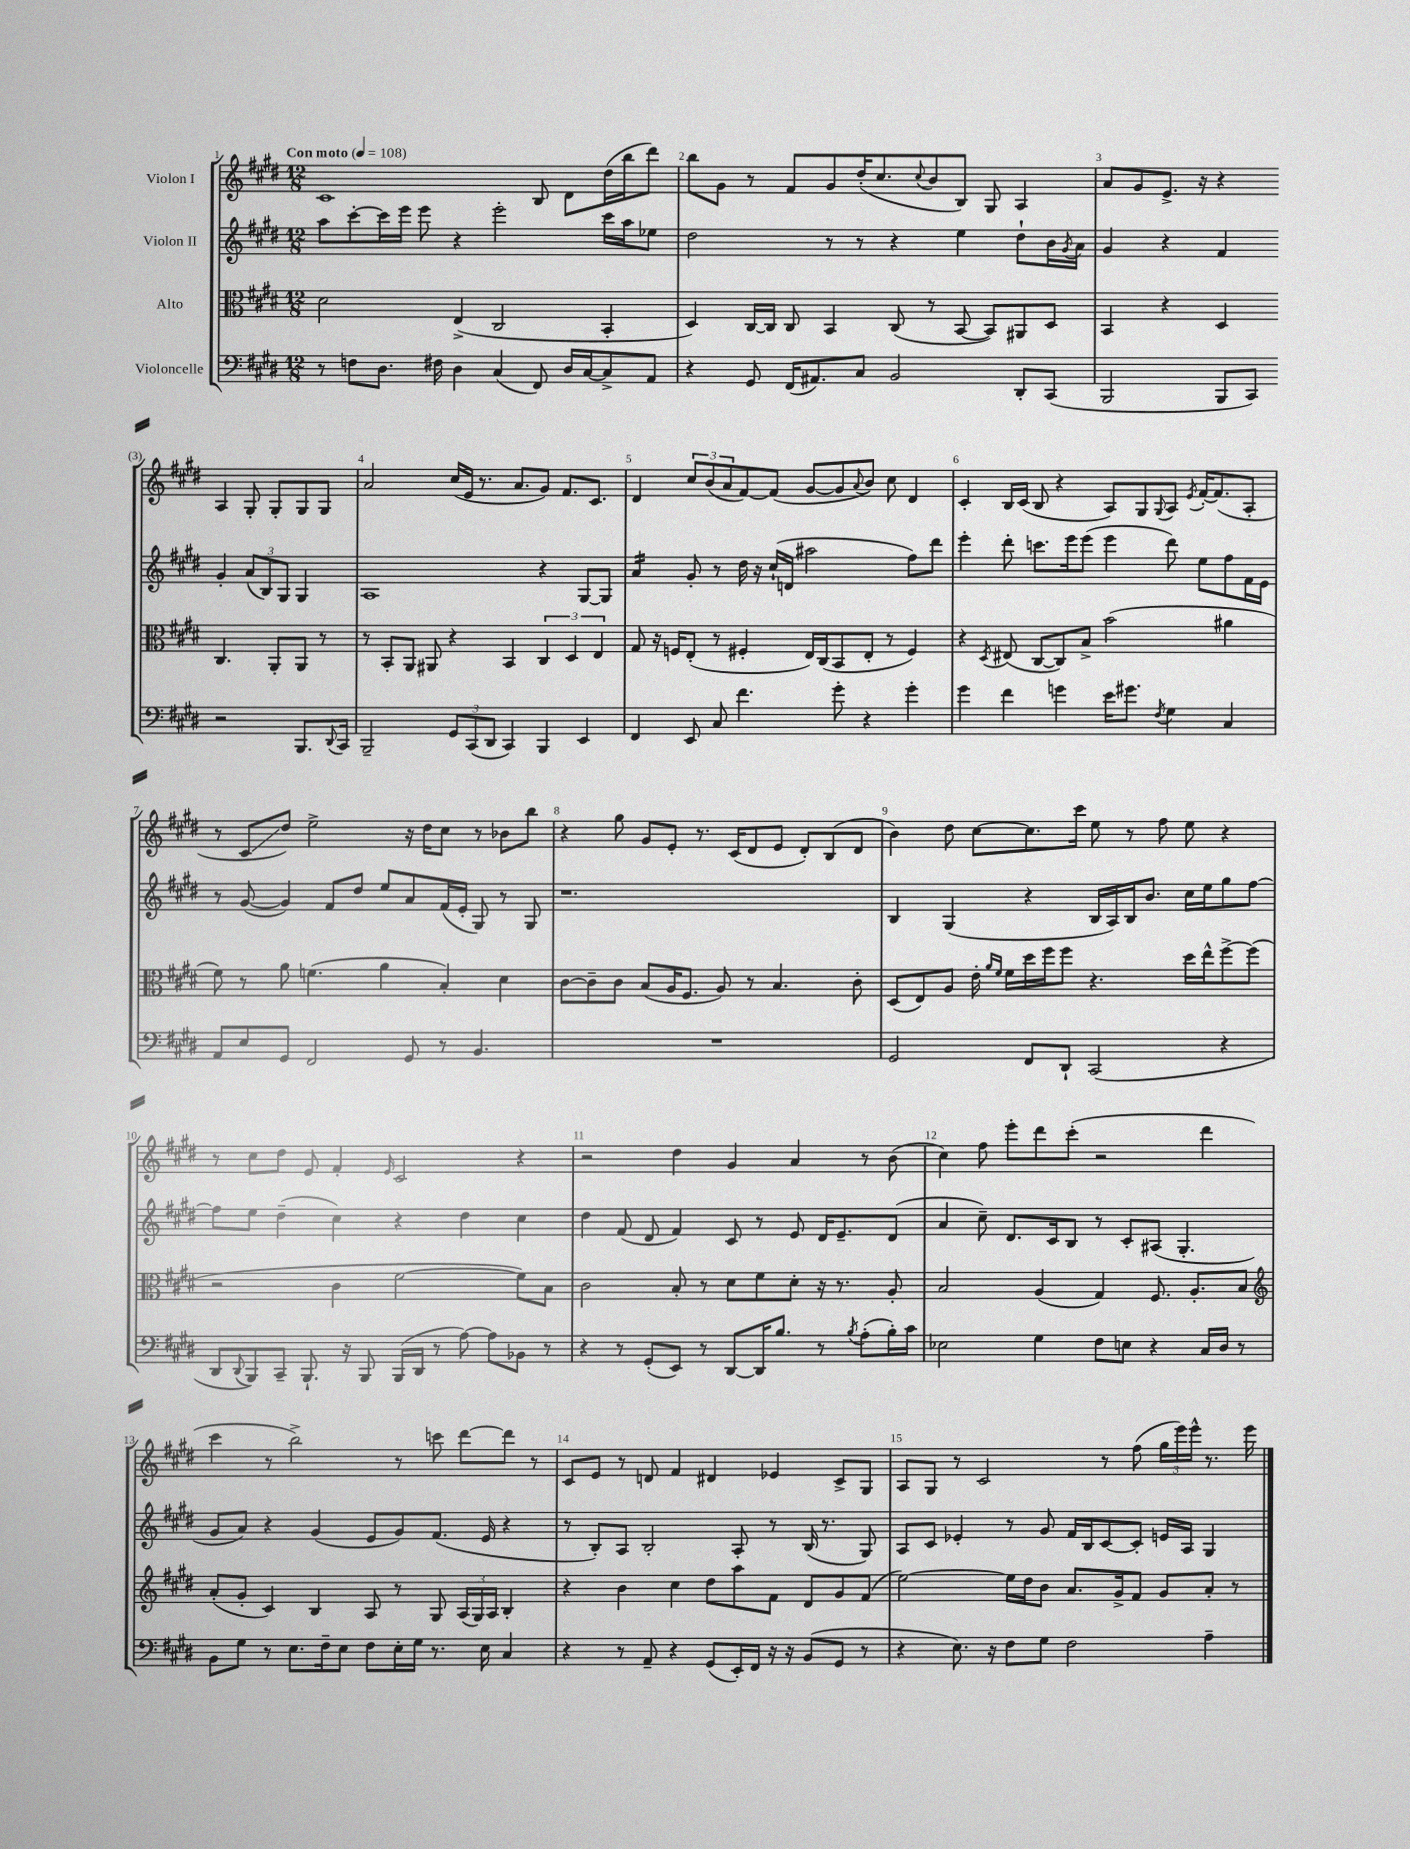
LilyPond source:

<<
\new StaffGroup <<
\new Staff = "s0" \with { instrumentName = "Violon I" } {
    \clef treble \key e \major \numericTimeSignature \time 12/8 \tempo "Con moto" 4 = 108
    cis'1 b8 dis'8 dis''16( b''16 dis'''8) |
    b''8 gis'8 r8 fis'8 gis'8 dis''16-.( cis''8. \appoggiatura { cis''8 } b'8 b8) gis8 a4 |
    a'8 gis'8 e'8.-> r16 r4 a4 gis8-. gis8-. gis8 gis8 |
    a'2 cis''16( e'16 r8. a'8. gis'8) fis'8. cis'8. |
    dis'4 \tuplet 3/2 { cis''8 b'8( a'8 } fis'8~) fis'8( gis'8~ gis'8 \appoggiatura { a'8 } b'8) cis''8 dis'4 |
    cis'4-. b16 cis'16( b8 r4 a8) gis8 \appoggiatura { gis8 } a8 \acciaccatura { e'8 } fis'16~-. fis'8.( a8-. |
    r8 cis'8\glissando dis''8) e''2-> r16 dis''16 cis''8 r8 bes'8 b''8 |
    r4 gis''8 gis'8 e'8-. r8. cis'16( dis'8 e'8 dis'8-.) b8( dis'8 |
    b'4) dis''8 cis''8~ cis''8. cis'''16 e''8 r8 fis''8 e''8 r4 |
    r8 cis''8 dis''8 e'8 fis'4-. \grace { e'16 } cis'2 r4 |
    r2 dis''4 gis'4 a'4 r8 b'8( |
    cis''4) fis''8 e'''8-. dis'''8 cis'''8-.( r2 dis'''4 |
    cis'''4 r8 b''2->) r8 c'''8 dis'''8~ dis'''8 r8 |
    cis'8 e'8 r8 d'8 fis'4 dis'4 ees'4 cis'8-> gis8 |
    a8 gis8 r8 cis'2 r8 fis''8( \tuplet 3/2 { gis''16 e'''16) e'''16-^ } r8. e'''16 \bar "|." |
}
\new Staff = "s1" \with { instrumentName = "Violon II" } {
    \clef treble \key e \major \numericTimeSignature \time 12/8
    a''8 cis'''8~-. cis'''16 e'''16 e'''8 r4 e'''2-. cis'''16 a''16 ees''8 |
    dis''2 r8 r8 r4 e''4 dis''8-! b'16 \acciaccatura { gis'8 } a'16 |
    gis'4 r4 fis'4 gis'4-. \tuplet 3/2 { a'8( b8) gis8 } gis4 |
    a1 r4 gis8~ gis8 |
    a'4:16 gis'8-. r8 dis''16 r16 cis''16-!( d'16 ais''2 fis''8) dis'''8 |
    e'''4-. dis'''8-. c'''8. e'''16 e'''8( e'''4 dis'''8) e''8 fis''8 fis'16 e'16 |
    r8 gis'8~( gis'4) fis'8 dis''8 e''8 a'8 fis'16( e'16-. gis8) r8 gis8 |
    r1. |
    b4 gis4( r4 b16 a16) b16 b'8. cis''16 e''16 gis''8 fis''8~ |
    fis''8 e''8 dis''4--( cis''4) r4 dis''4 cis''4 |
    dis''4 fis'8( dis'8 fis'4) cis'8 r8 e'8 dis'16 e'8.-- dis'8( |
    a'4 cis''8--) dis'8. cis'16 b8 r8 cis'8-. ais8( gis4.-. |
    gis'8 a'8) r4 gis'4( e'8 gis'8) fis'8.( e'16 r4 |
    r8 b8-.) a8 b2-. a8-. r8 b16( r8. gis8) |
    a8 cis'8 ees'4-. r8 gis'8 fis'16 b16 cis'8~ cis'8-. e'16 a16 gis4 \bar "|." |
}
\new Staff = "s2" \with { instrumentName = "Alto" } {
    \clef alto \key e \major \numericTimeSignature \time 12/8
    dis'2 e4->( cis2 b,4-. |
    dis4) cis16~ cis16 cis8 b,4 cis8( r8 b,8~ b,8) ais,8 dis8 |
    b,4 r4 dis4 cis4. a,8-. a,8 r8 |
    r8 b,8-. a,8 ais,8 r4 b,4 \tuplet 3/2 { cis4 dis4 e4 } |
    gis8 r16 f16 e8-.( r8 fis4-. e16) cis16( b,8 e8-. r8 fis4) |
    r4 \acciaccatura { dis8 } eis8( cis8~ cis8) b8-> b'2( ais'4 |
    fis'8) r8 a'8 f'4.( a'4 b4-.) dis'4 |
    cis'8~ cis'8-- cis'8 b8( a16 fis8. a8) r8 b4. cis'8-. |
    dis8( e8) a8 e'16-. \grace { a'16 fis'16 } fis'16 dis''16 fis''16 fis''8 r4. dis''16 e''16-^ fis''8~-> fis''8( |
    r2 cis'4 fis'2~ fis'8) b8 |
    cis'2 b8-. r8 dis'8 fis'8 dis'8-. r16 r8. a8-. |
    b2 a4( gis4) fis8. a8.-. b8 |
    \clef treble a'8-.( gis'8-. cis'4) b4 a8 r8 gis8 \tuplet 3/2 { a16( gis16) a16 } b4-. |
    r4 b'4 cis''4 dis''8 a''8 fis'8 dis'8 gis'8 fis'8( |
    e''2~) e''16 dis''16 b'8 a'8. gis'16-> fis'8 gis'8 a'8-. r8 \bar "|." |
}
\new Staff = "s3" \with { instrumentName = "Violoncelle" } {
    \clef bass \key e \major \numericTimeSignature \time 12/8
    r8 f8 dis8. fis16 dis4 cis4( fis,8) dis16 cis16~ cis8-> a,8 |
    r4 gis,8 fis,16( ais,8.) cis8 b,2 dis,8-. cis,8( |
    b,,2 b,,8 cis,8) r2 b,,8. \appoggiatura { dis,8 } cis,16 |
    b,,2-- \tuplet 3/2 { gis,8 cis,8( dis,8 } cis,4) b,,4 e,4 |
    fis,4 e,8 cis8 fis'4. gis'8-. r4 gis'4-. |
    gis'4 fis'4 g'4 e'16 gis'8. \acciaccatura { fis8 } gis4 cis4 |
    a,8 e8 gis,8 fis,2 gis,8 r8 b,4. |
    R1. |
    gis,2 fis,8 dis,8-! cis,2( r4 |
    dis,8 \appoggiatura { dis,8 } b,,8) cis,8-- b,,8.-! r16 b,,8 b,,16( dis,16 r8 a8~) a8 bes,8 r8 |
    r4 r8 gis,8-.( e,8) r8 dis,8~ dis,16 b8. r8 \acciaccatura { b8 } a8-.( b16-.) cis'16 |
    ees2 gis4 fis8 e8 r4 cis16 dis16 r8 |
    b,8 gis8 r8 e8. fis16-- e8 fis8 e16-. gis16 r8. e16 cis4 |
    r4 r8 a,8-- r4 gis,8( e,16-.) fis,16 r16 r16 b,8( gis,8 r8 |
    r4 e8.) r16 fis8 gis8 fis2 a4-- \bar "|." |
}
>>
>>
\layout { \context { \Score \override BarNumber.break-visibility = ##(#f #t #t) barNumberVisibility = #all-bar-numbers-visible } }
